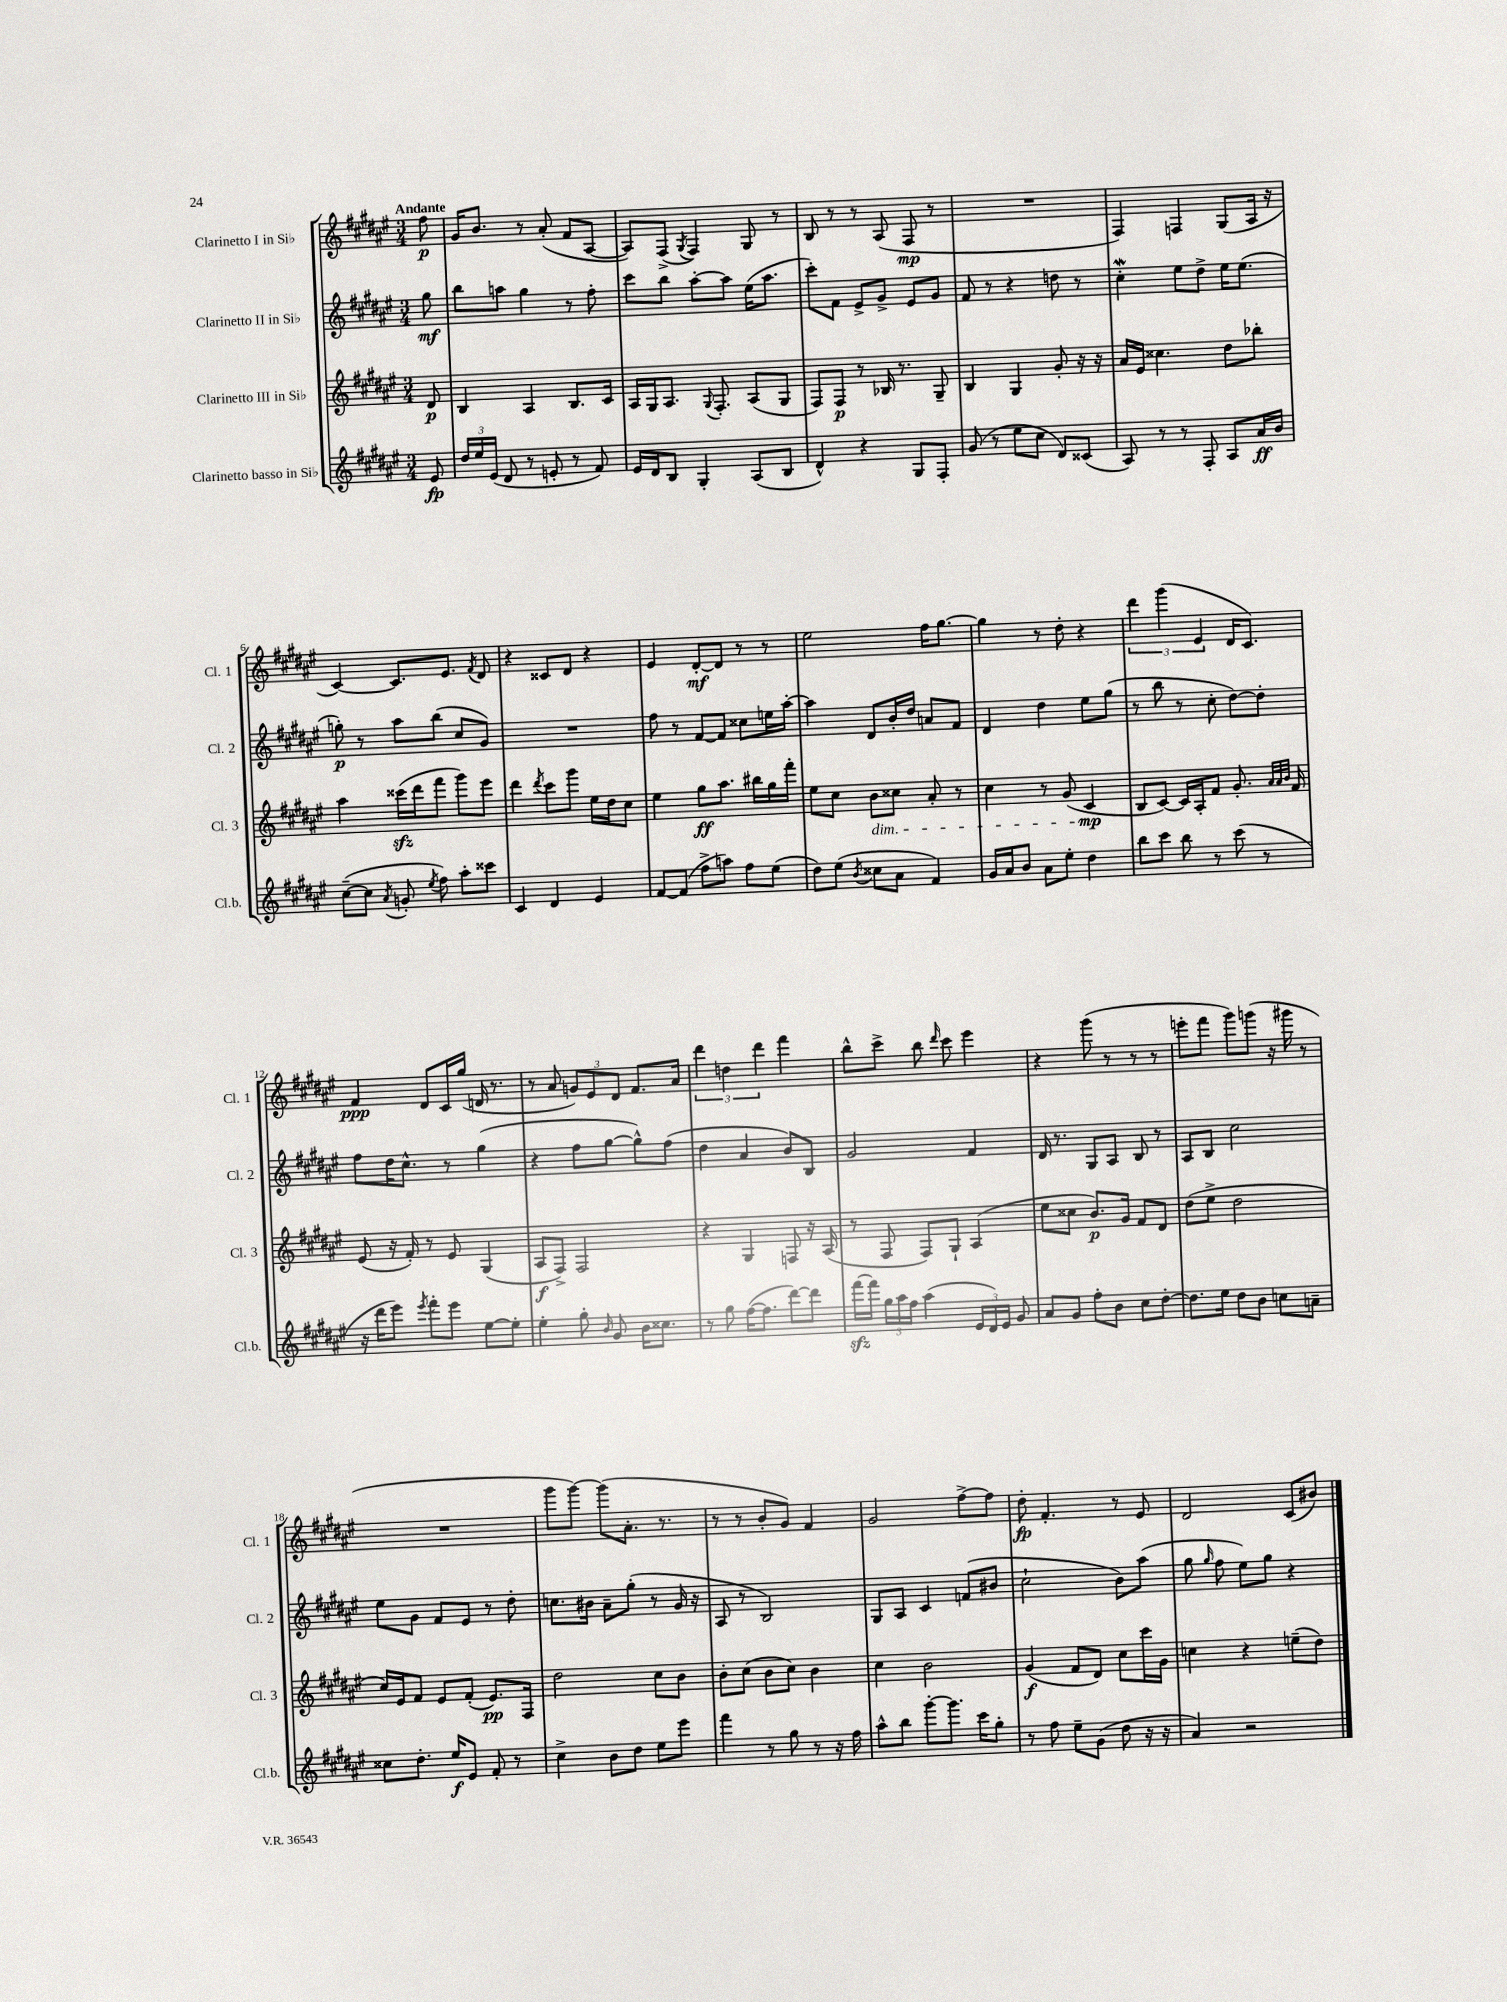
<<
\new StaffGroup <<
\new Staff = "s0" \with { instrumentName = "Clarinetto I in Sib" shortInstrumentName = "Cl. 1" } {
    \clef treble \key fis \major \numericTimeSignature \time 3/4 \partial 8 \tempo "Andante"
    \autoBeamOff fis''8\p |
    gis'16[ b'8.] r8 ais'8-.( fis'8[ ais8]~ |
    ais8[) fis8]->( \acciaccatura { gis8 } fis4) gis8 r8 |
    b8 r8 r8 ais8( fis8\mp r8 |
    R2. |
    fis4) f4 gis8[( ais16] r16 |
    cis'4~) cis'8.[ eis'8.] \acciaccatura { fis'8 } dis'8 |
    r4 cisis'8[ dis'8] r4 |
    eis'4 dis'8[~-.\mf dis'8] r8 r8 |
    eis''2 fis''16[ gis''8.]~ |
    gis''4 r8 dis''8-. r4 |
    \tuplet 3/2 { dis'''4 gis'''4( eis'4 } dis'16[ cis'8.]) |
    fis'4\ppp dis'8[ cis'16 gis''16]( d'16 r8. |
    r8 ais'8 \tuplet 3/2 { g'8[) eis'8 dis'8] } fis'8.[ ais'16] |
    \tuplet 3/2 { dis'''4 d''4 dis'''4 } fis'''4 |
    b''8[-^ cis'''8]-> b''8 \grace { dis'''16 } cis'''8 eis'''4 |
    r4 gis'''8( r8 r8 r8 |
    e'''8[-. fis'''8] gis'''8[) g'''8]( r16 gis'''16 r8 |
    R2. |
    gis'''8[ gis'''8]~) gis'''8[( ais'8.]-. r8. |
    r8 r8 b'8[-. gis'8]) fis'4 |
    gis'2 fis''8[~-> fis''8] |
    dis''8-.\fp fis'4.-. r8 eis'8 |
    dis'2 cis'8[( bis'8]) \bar "|." |
}
\new Staff = "s1" \with { instrumentName = "Clarinetto II in Sib" shortInstrumentName = "Cl. 2" } {
    \clef treble \key fis \major \numericTimeSignature \time 3/4 \partial 8
    \autoBeamOff gis''8\mf |
    b''8[ a''8] gis''4 r8 fis''8-. |
    cis'''8[ b''8] ais''8[~-. ais''8] eis''16[( ais''8.] |
    cis'''8[-.) fis'8] eis'8[-> gis'8]-> eis'8[ gis'8] |
    fis'8 r8 r4 d''8 r8 |
    cis''4-.\mordent eis''8[ dis''8]-> eis''16[ eis''8.]( |
    g''8-.\p) r8 ais''8[ b''8]( cis''8[ gis'8]) |
    R2. |
    fis''8 r8 fis'8[~ fis'8] cisis''8[ e''16 ais''16]~-. |
    ais''4 dis'8[ b'16-. dis''16] a'8[ fis'8] |
    dis'4 dis''4 eis''8[ gis''8]( |
    r8 b''8 r8 cis''8-. dis''8[~) dis''8]-. |
    fis''8[ dis''16 cis''8.]-^ r8 gis''4( |
    r4 fis''8[ gis''8]~ gis''8[-^) fis''8]( |
    dis''4 ais'4 b'8[) b8] |
    gis'2 fis'4 |
    dis'16 r8. gis8[ ais8] b8 r8 |
    ais8[ b8] cis''2 |
    eis''8[ gis'8] fis'8[ eis'8] r8 dis''8-. |
    c''8.[ bis'16] ais'8[-- gis''8]-.( r8 gis'16 r16 |
    ais8 r8 b2) |
    gis8[ ais8] cis'4 f'8[( bis'8] |
    cis''2-! b'8[) ais''8]( |
    gis''8 \grace { gis''16 } fis''8 eis''8[) gis''8] r4 \bar "|." |
}
\new Staff = "s2" \with { instrumentName = "Clarinetto III in Sib" shortInstrumentName = "Cl. 3" } {
    \clef treble \key fis \major \numericTimeSignature \time 3/4 \partial 8
    \autoBeamOff dis'8\p |
    b4 ais4 b8.[ cis'16] |
    ais16[ gis16 ais8.] \appoggiatura { gis8 } fis8.-. ais8[( gis8] |
    fis8[) fis8]\p r8 bes16 r8. gis8-- |
    b4 gis4 gis'8-. r16 r16 |
    ais'16[ eis'16] cisis''4. dis''8[ bes''8]-. |
    ais''4 cisis'''16[\sfz( dis'''16 fis'''8] gis'''8[) eis'''8] |
    dis'''4 \acciaccatura { dis'''8 } cis'''8[ gis'''8] eis''16[ dis''16 cis''8] |
    eis''4 gis''8[\ff ais''8.] bis''16[ gis''16 fis'''16]-. |
    eis''8[ cis''8] b'8[\dim cisis''8] ais'8-. r8 |
    cis''4 r8 gis'8( cis'4\mp\! |
    b8[ cis'8]~) cis'16[ ais16-. fis'8] gis'8.-. \grace { ais'32[ ais'32 b'32] } fis'16 |
    eis'8( r16 fis'16-.) r8 eis'8 gis4( |
    ais8[\f fis8]->) fis2 |
    r4 gis4 f8 r16 ais16( |
    r8 fis8 fis8[) gis8]-! ais4( |
    eis''8[ cisis''8] b'8.[\p) gis'16] fis'8[ dis'8] |
    dis''8[( eis''8]-> dis''2 |
    cis''16[) eis'16 fis'8] eis'8[ fis'8]-.( eis'8.[\pp) fis16] |
    dis''2 cis''8[ b'8] |
    b'8[-. cis''8]( b'8[ cis''8]) b'4 |
    cis''4 b'2 |
    gis'4\f( fis'8[ dis'8]) cis''8[ cis'''16 gis'16] |
    c''4 r4 e''8[--( dis''8]) \bar "|." |
}
\new Staff = "s3" \with { instrumentName = "Clarinetto basso in Sib" shortInstrumentName = "Cl.b." } {
    \clef treble \key fis \major \numericTimeSignature \time 3/4 \partial 8
    \autoBeamOff eis'8\fp |
    \tuplet 3/2 { dis''16[ eis''16 eis'16]( } dis'8 r8 e'8-. r8 fis'8) |
    eis'16[ dis'16 b8] gis4-. ais8[( b8] |
    dis'4-^) r4 gis8[ fis8]-. |
    gis'8( r8 eis''8[ cis''8] dis'8[) cisis'8]( |
    ais8) r8 r8 fis8-. ais8[ ais'16\ff b'16] |
    cis''8[~--( cis''8] \acciaccatura { ais'8 } g'8-. \acciaccatura { eis''8 } fis''8) ais''8[-. cisis'''8] |
    cis'4 dis'4 eis'4 |
    fis'8[~ fis'8]( fis''8[-> a''8]) fis''8[ eis''8]( |
    dis''8[) eis''8]( \acciaccatura { b'8 } cisis''8[ ais'8] fis'4) |
    gis'16[ ais'16 b'8] ais'8[ eis''8]-. dis''4 |
    b''8[ cis'''8] b''8 r8 cis'''8( r8 |
    r16 dis'''16[ eis'''8]) \acciaccatura { eis'''8 } fis'''8[-. eis'''8] eis''8[~ eis''8]-. |
    eis''4-. gis''8-. \grace { b'16 } gis'8 b'16[ cisis''8.] |
    r8 gis''8 fis''16[~( fis''8.] dis'''8[~) dis'''8] |
    fis'''16[~\sfz fis'''16] \tuplet 3/2 { gis''16[ ais''16 fis''16] } ais''4( \tuplet 3/2 { eis'16[ dis'16) eis'16] } gis'8 |
    ais'8[ gis'8] fis''8[-. b'8] cis''8[ dis''8]~-. |
    dis''8.[ eis''16] dis''8[ b'8] c''8[ a'8]-- |
    cisis''8[ dis''8.]-. eis''16[\f eis'8] fis'8-. r8 |
    cis''4-> b'8[ dis''8] eis''8[ eis'''8] |
    fis'''4 r8 gis''8 r8 r16 fis''16 |
    ais''8[-^ b''8] gis'''8[~-. gis'''8.] cis'''16[ gis''8]-. |
    r8 fis''8 eis''8[-- gis'8]( dis''8 r16 r16 |
    ais'4) r2 \bar "|." |
}
>>
>>
